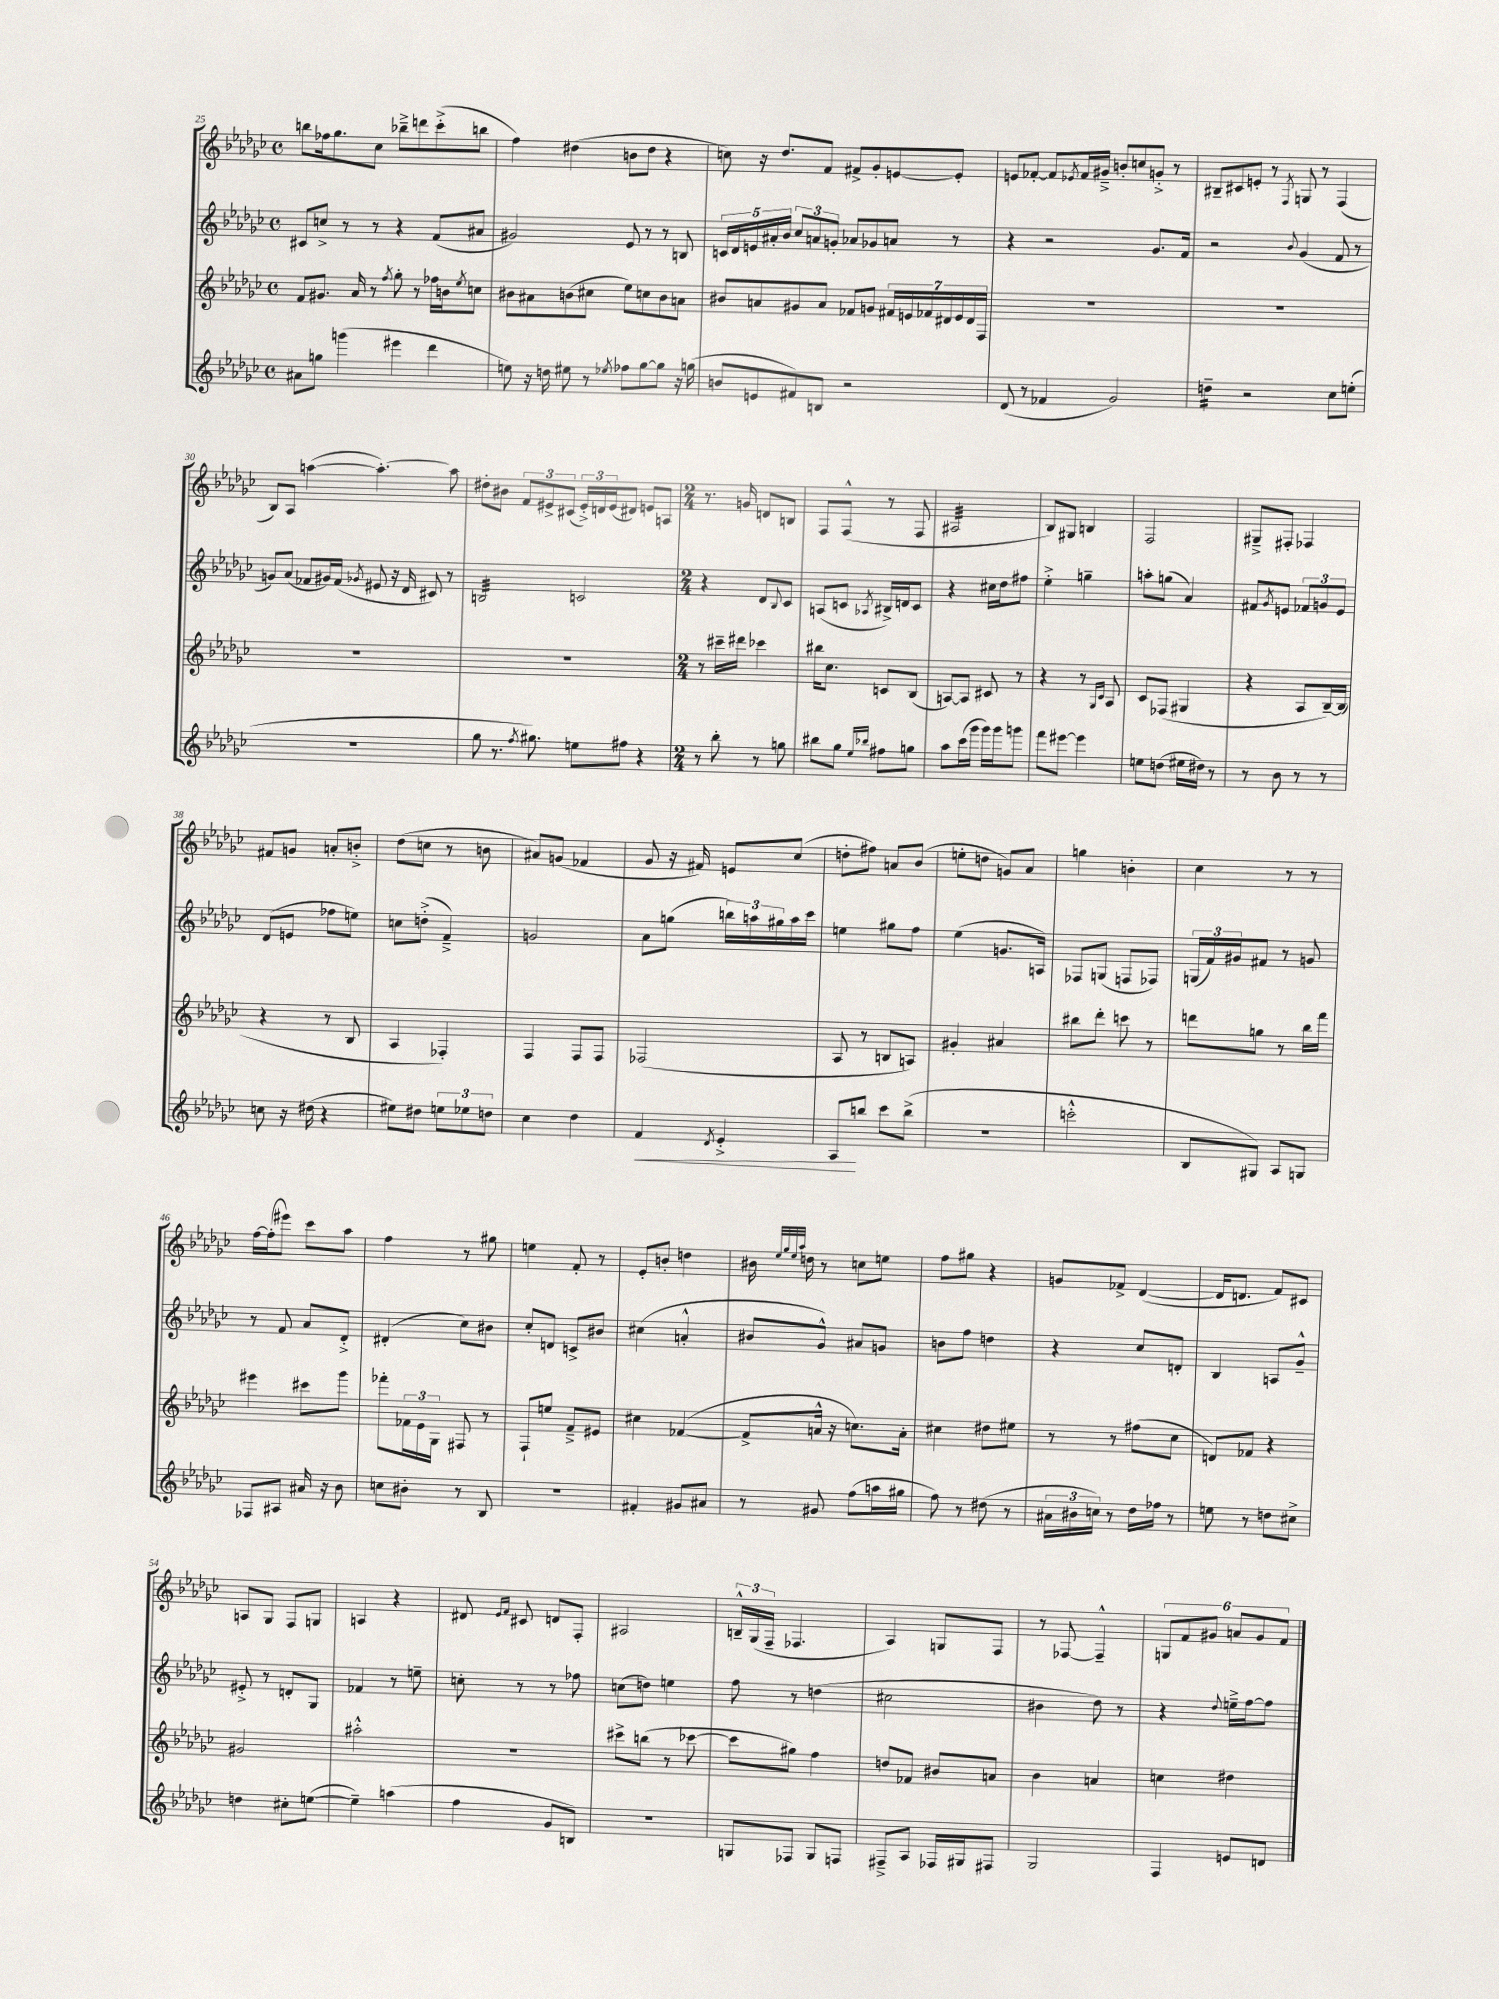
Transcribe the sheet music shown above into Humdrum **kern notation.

**kern	**kern	**kern	**kern
*staff4	*staff3	*staff2	*staff1
*clefG2	*clefG2	*clefG2	*clefG2
*k[b-e-a-d-g-c-]	*k[b-e-a-d-g-c-]	*k[b-e-a-d-g-c-]	*k[b-e-a-d-g-c-]
*M4/4	*M4/4	*M4/4	*M4/4
*met(c)	*met(c)	*met(c)	*met(c)
8a#	8f	8c#	8bb
8gg	8.g#	8cc^	16ff-
.	.	.	8.gg-
(4ggg	.	8r	.
.	16a-	.	.
.	8r	8r	8cc-
.	8qff	.	.
4eee#	8gg-'	4r	8bb-~^
.	8r	.	8ddd
4ddd-	16ff-	(8f	(8ccc-'^
.	16b	.	.
.	8qee-	.	.
.	8cc	8a#	8bb
=	=	=	=
8ee)	8b#	2g#)	4ff)
16r	8a#	.	.
16dd	.	.	.
8ee#	(8b	.	(4dd#
8r	8cc#	.	.
8qee-	.	.	.
8ff-	8ee-)	8e-	8b
[8gg-	8cc	8r	8dd#
8gg-]	8b	8r	4r
16r	8a	8B	.
(16gg	.	.	.
=	=	=	=
8b	8b#	20c	8cc)
.	.	20d-	.
.	.	20e	.
8e	8a	.	16r
.	.	20a#'	.
.	.	.	8.dd-
.	.	20b-	.
8f#)	8g#	12cc-	.
.	.	12a	.
8B	8a	.	8f
.	.	12g'	.
2r	8f-	8a-	8f#^
.	8g	8g-	8g-'
.	28f#	8a	[8e
.	28e	.	.
.	28f-	.	.
.	28d#	.	.
.	.	8r	8e']
.	28e	.	.
.	28d#	.	.
.	28F	.	.
=	=	=	=
(8d-	1r	4r	8e
8r	.	.	[8f-'
4f-	.	2r	8f-]
.	.	.	8qe-
.	.	.	16f-
.	.	.	16g#~^
2g-)	.	.	8b'
.	.	.	8cc
.	.	8.g-	8g'^
.	.	.	8r
.	.	16f	.
=	=	=	=
4dd~	1r	2r	8B#~
.	.	.	8c#
2r	.	.	8e'
.	.	.	8r
.	.	8qqb-	8qF
.	.	(4g-	8G
.	.	.	8r
8cc-	.	8f	(4F
(8ee'	.	8r	.
=	=	=	=
1r	1r	8g)	8B-)
.	.	(8a-	8A-
.	.	8f-	([4aa
.	.	16g#)	.
.	.	(16f-	.
.	.	8qg-	.
.	.	8e#	4.aa'_)
.	.	16r	.
.	.	16d-	.
.	.	8c#)	.
.	.	8r	8aa]
=	=	=	=
8gg-	1r	2B	8dd#'
8.r	.	.	8b#
.	.	.	12f
8qff	.	.	.
8.gg#)	.	.	.
.	.	.	12e#^
.	.	.	(12c#
8ee	.	2c	24e#'^)
.	.	.	24d
.	.	.	(24e#
8ff#	.	.	8d#)
4r	.	.	8e
.	.	.	8A
=	=	=	=
*M2/4	*M2/4	*M2/4	*M2/4
8r	8r	4r	8.r
8bb-'	16ccc#~	.	.
.	16ddd#	.	16g
8r	4ccc-	8d-	8d
.	.	8qqB-	.
8gg	.	8c-	8B
=	=	=	=
8bb#	16bb#	(8A	8F
.	8.cc-	.	.
8gg-	.	8c	(8F^^
16qqee-	.	.	.
16qqbb-	.	8qA-	.
8ff#	8c	16B#^)	8r
.	.	16d	.
8gg	(8B-	8c	8F
=	=	=	=
8aa-	[8A)	4r	2A#
(16ccc-	8A]	.	.
16ggg-	.	.	.
16ggg-)	8c#	16cc#	.
16ggg-	.	16dd-	.
8ggg	8r	8ff#	.
=	=	=	=
8fff	4r	4ee-'^	8B-)
[8eee#	.	.	8G#
4eee#]	8r	4gg~	4B
.	16qqG-	.	.
.	16qqc-	.	.
.	8A-	.	.
=	=	=	=
8ee	8c-	8aa'	2F
(8dd	(8F-	(8gg	.
16ee#	4G#	4a-)	.
16dd#)	.	.	.
8r	.	.	.
=	=	=	=
8r	4r	8f#	8G#~^
.	.	8qg-	.
8b-	.	8e	8F#'
8r	8A-	12f-	4F-
.	.	12g	.
8r	[16B-~)	.	.
.	.	12e	.
.	(16B-]	.	.
=	=	=	=
8cc	4r	(8d-	8f#
16r	.	8e	8g
(16dd#	.	.	.
4r	8r	8ff-	8a'
.	8B-	8ee)	8b'^
=	=	=	=
8ee#)	4A-	8cc	(8dd-
8dd#	.	(8dd'^	8cc
12ee	4F-')	4f~^)	8r
12ee-	.	.	.
.	.	.	8b
12dd	.	.	.
=	=	=	=
4cc-	4F	2g	8a#)
.	.	.	(8g
4dd-	8F	.	4f-
.	8F	.	.
=	=	=	=
4f	(2F-	8a-	8g-
.	.	(8gg	16r
.	.	.	16f#)
8qd-	.	.	.
4e-'^	.	24bb)	8e
.	.	24aa	.
.	.	24gg#	.
.	.	16aa	(8cc-
.	.	16ccc-	.
=	=	=	=
8A-	8A-	4ee	8dd'
8bb	8r	.	8ff#)
8ccc-	8B	8gg#	8a
(8bb^	8A)	8ff	(8b-
=	=	=	=
2r	4g#'	(4ee-	8ee'
.	.	.	8dd
.	4a#	8.g	8g)
.	.	.	8a-
.	.	16A)	.
=	=	=	=
2ccc'^^	8bb#	8F-	4gg
.	8ddd-'	(8G	.
.	8ccc	8F	4b'
.	8r	8F-)	.
=	=	=	=
8B-	8ddd	(24G	4cc-
.	.	24f)	.
.	.	24g#	.
8G#)	8gg	8f#	.
8A-	8r	8r	8r
8G	16bb-	8g	8r
.	16fff	.	.
=	=	=	=
8F-	4eee#	8r	[16ff
.	.	.	(16ff']
8A#	.	8f	8eee#)
16a#	8ccc#	8a-	8ccc-
16r	.	.	.
8b-	8ggg-	8d-'^	8aa-
=	=	=	=
8cc	8fff-'	(4d#'	4ff
8b#'	24f-	.	.
.	24e-	.	.
.	24G-	.	.
8r	8F#	8cc-)	8r
8B-	8r	8b#	8gg#
=	=	=	=
2r	8F`	8cc-'	4ee
.	8ee	8d	.
.	8f~^	8c^	8f'
.	8e#	8b#	8r
=	=	=	=
4f#'	4cc#	(4cc#	8e-'
.	.	.	8b'
8g#	([4f-	4a'^^	4dd
8a#	.	.	.
=	=	=	=
8r	8f-^]	8b#	16b#
.	.	.	32qqee-
.	.	.	32qqgg-
.	.	.	32qqee-
.	.	.	32qqaa-
.	.	.	16dd
8g#	16a^^	8g-^^)	8r
.	16r	.	.
(8ff	8.cc)	8a#	8cc
16aa	.	8g	8ee
16gg#	16a'	.	.
=	=	=	=
8ff)	4cc#	8b	8ff
8r	.	8ff	8gg#
(8dd#	8dd#	4dd	4r
8r	8ee#	.	.
=	=	=	=
24a#	8r	4r	8g
24b#	.	.	.
24cc)	.	.	.
8r	8r	.	8f-^
16dd-	(8ff#	8cc-	([4d-
16ff-	.	.	.
8r	8cc-	8d'	.
=	=	=	=
8ee	8d)	4B-	16d-]
.	.	.	8.d
8r	8f-	.	.
8dd	4r	8A	8f)
8cc#^	.	8g-~^^	8c#
=	=	=	=
4dd	2g#	8e#'^	8A
.	.	8r	8G-
8cc#'	.	8d'	8F
([8ee	.	8G-	8G
=	=	=	=
4ee~])	2aa#'^^	4f-	4A
(4aa	.	8r	4r
.	.	8ee~	.
=	=	=	=
4ff	2r	8cc'	8d#
.	.	.	16qqe-
.	.	.	16qqf
.	.	8r	8c#
8g-	.	8r	8d
8B)	.	8ff-	8F'
=	=	=	=
2r	8ccc#^	(8cc	2A#
.	(8bb	8dd)	.
.	8r	4ee	.
.	[8ccc-	.	.
=	=	=	=
8G	8ccc-]	8ff	24B~^^
.	.	.	(24G-
.	.	.	24F~
8F-	8gg#)	8r	4.F-
8G	4ff	(4dd	.
8F	.	.	.
=	=	=	=
8F#~^	8dd	2cc#	4A-)
8A-	8f-	.	.
16F-	8b#	.	8G
16G#	.	.	.
8F#	8a	.	8F
=	=	=	=
2G-	4b-	4b#	8r
.	.	.	[8F-
.	4a	8dd-)	4F-~^^]
.	.	8r	.
=	=	=	=
4F	4cc	4r	12G
.	.	.	12f
.	.	.	12g#
.	.	8qqdd-	.
8e	4dd#	16ee~^	12a
.	.	[16ff	.
.	.	.	12g#
8d	.	8ff]	.
.	.	.	12f
==	==	==	==
*-	*-	*-	*-
